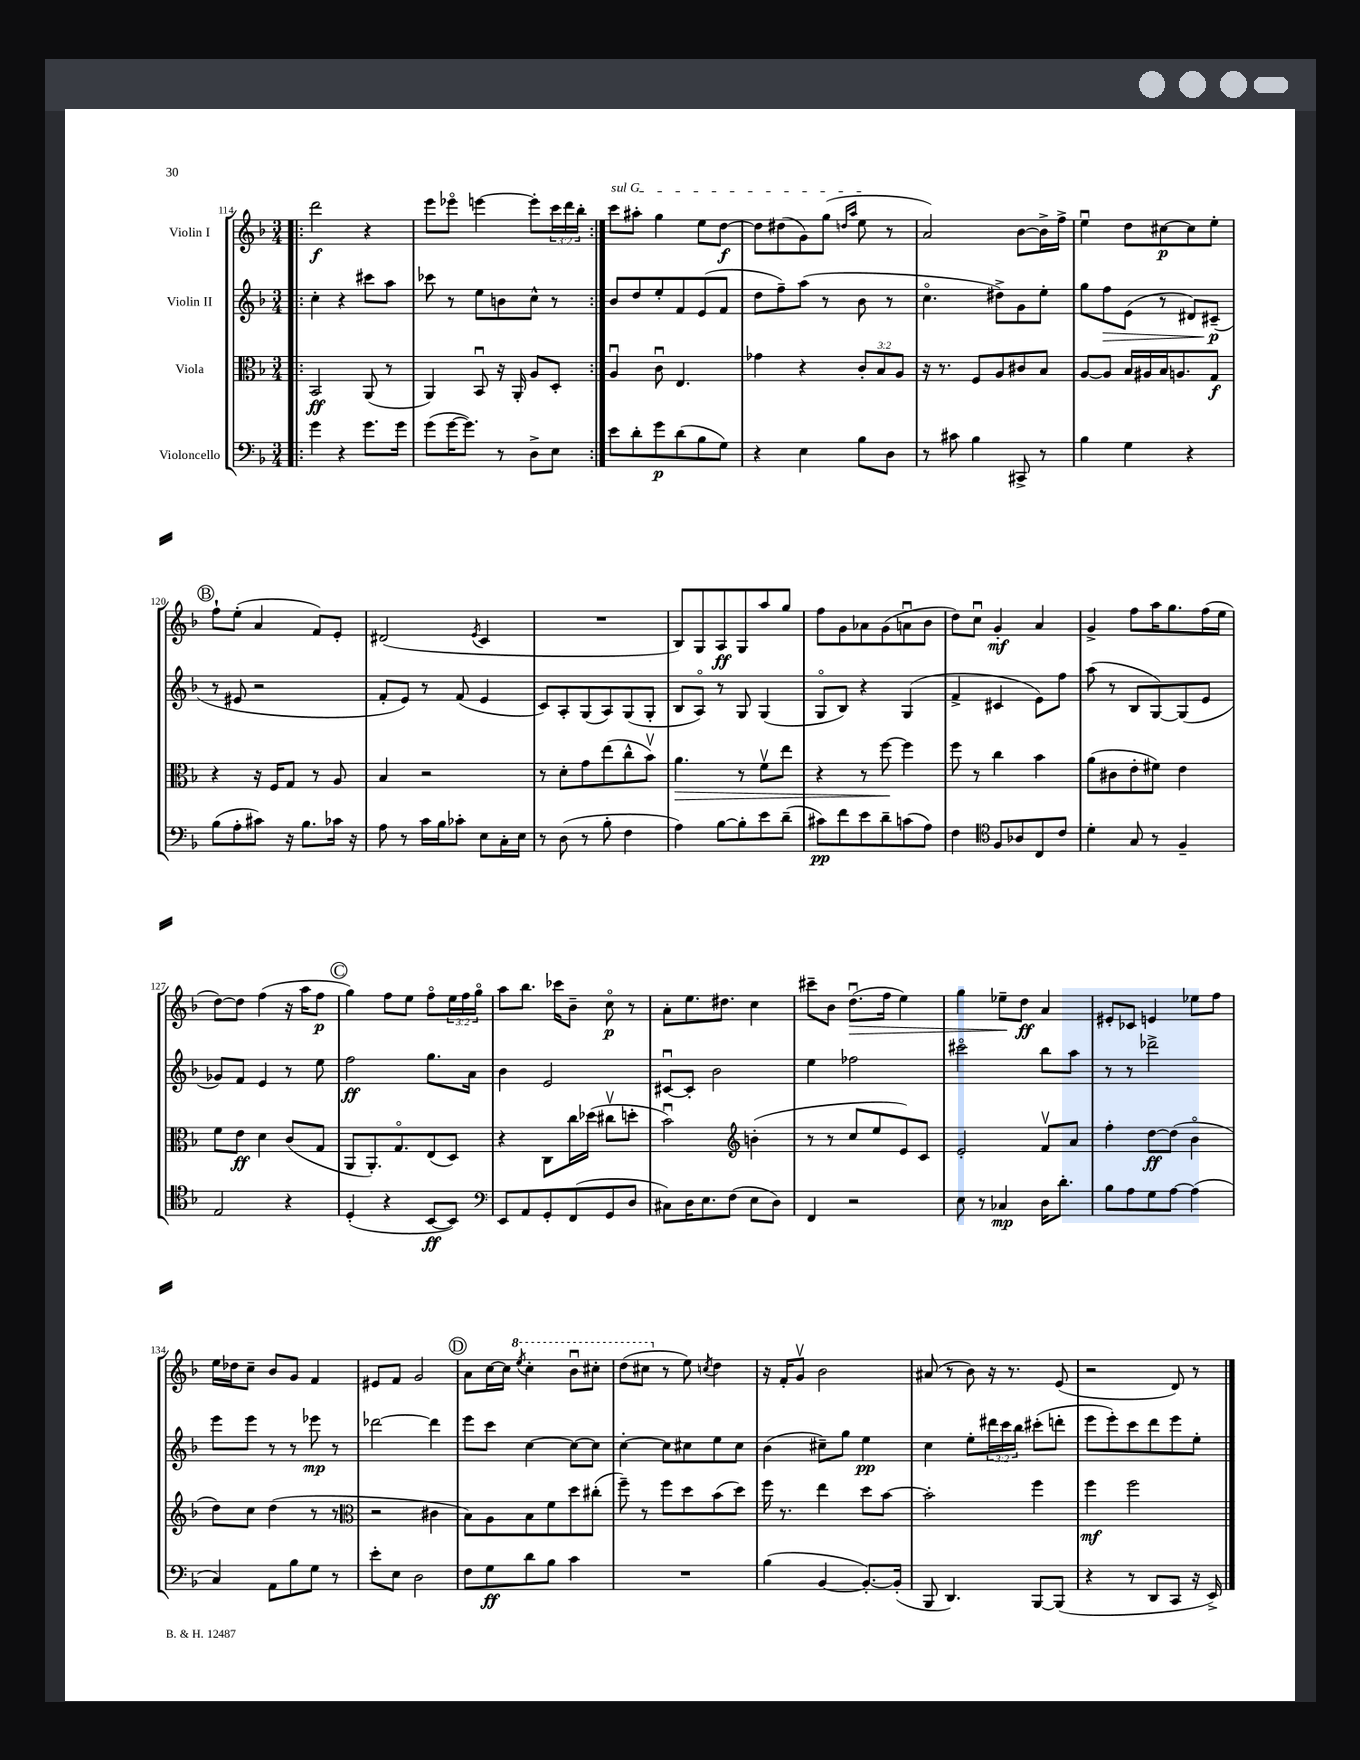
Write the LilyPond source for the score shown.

<<
\new StaffGroup <<
\new Staff = "s0" \with { instrumentName = "Violin I" } {
    \clef treble \key f \major \numericTimeSignature \time 3/4 \override Staff.TupletNumber.text = #tuplet-number::calc-fraction-text
    \repeat volta 2 { \bar ".|:" d'''2\f r4 |
    e'''8 ees'''8\flageolet e'''4~ e'''8-. \tuplet 3/2 { c'''16 d'''16 bes''16-. } | }
    \once \override TextSpanner.bound-details.left.text = \markup { \italic "sul G" } c'''8\startTextSpan ais''8-. g''4 e''8 d''8~\f |
    d''8 dis''8( g'8) g''8( \grace { d''16 a''16 } e''8\stopTextSpan r8 |
    a'2) bes'8~ bes'16-> f''16-> |
    e''4\downbow d''8 cis''8~\p cis''8 e''8-. |
    \mark \markup { \circle "B" } f''8-! e''8-.( a'4 f'8) e'8-. |
    dis'2( \acciaccatura { e'8 } c'4 |
    R2. |
    bes8) g8 a8\ff g8 a''8 g''8 |
    f''8 g'8 aes'8 g'8( a'8\downbow bes'8 |
    d''8) c''8\downbow g'4-.\mf a'4 |
    g'4-> f''8 a''16 g''8. f''16( e''16 |
    d''8~) d''8 f''4( r16 a''16 f''8\p |
    \mark \markup { \circle "C" } g''4) f''8 e''8 f''8\flageolet \tuplet 3/2 { e''16 f''16 g''16\flageolet } |
    a''8 bes''8. ces'''16 bes'8-- c''8\flageolet\p r8 |
    a'8-. e''8. dis''8. c''4 |
    cis'''8-- bes'8 d''8.\downbow\>( f''16 e''4) |
    g''4 ees''8--\! d''8\ff a'4 |
    eis'8-. ces'8 e'4 ees''8 f''8 |
    e''16 des''16 c''8-- bes'8 g'8 f'4 |
    eis'8 f'8 g'2 |
    \mark \markup { \circle "D" } a'8 c''16~ c''16 \ottava #1 \acciaccatura { e'''8 } c'''4-. bes''8\downbow cis'''8-. |
    d'''8( cis'''8 \ottava #0 r8 e''8) \acciaccatura { c''!8 } d''4 |
    r16 f'16-. g'8\upbow bes'2 |
    ais'8( r8 bes'8) r16 r8. e'8( |
    r2 d'8) r8 \bar "|." |
}
\new Staff = "s1" \with { instrumentName = "Violin II" } {
    \clef treble \key f \major \numericTimeSignature \time 3/4 \override Staff.TupletNumber.text = #tuplet-number::calc-fraction-text
    \repeat volta 2 { \bar ".|:" c''4-. r4 cis'''8 a''8 |
    ces'''8 r8 e''8 b'8 c''8-^ r8 | }
    bes'8 d''8 e''8-. f'8 e'8( f'8 |
    d''8 f''8--) a''8( r8 bes'8 r8 |
    c''4.\flageolet dis''8->) g'8 e''8-. |
    g''8 f''8\> e'8( r8 dis'8) cis'8--\p\!( |
    \mark \markup { \circle "B" } r8 eis'8 r2 |
    f'8-. e'8) r8 f'8( e'4 |
    c'8) a8-. g8( a8) g8( g8-. |
    bes8 a8\flageolet) r8 g8 g4( |
    g8\flageolet bes8) r4 g4( |
    f'4-> cis'4 e'8) f''8 |
    a''8( r8 bes8 g8~) g8( e'8 |
    ges'8) f'8 e'4 r8 e''8 |
    \mark \markup { \circle "C" } f''2\ff g''8. a'16 |
    bes'4 e'2 |
    cis'8~\downbow cis'8-. bes'2 |
    e''4 fes''2 |
    cis'''2\flageolet bes''8 a''8 |
    r8 r8 des'''2-> |
    e'''8 e'''8 r8 r8 ees'''8\mp r8 |
    des'''2~ des'''4 |
    \mark \markup { \circle "D" } e'''8 c'''8 c''4~ c''8~ c''8 |
    c''4~-. c''8 cis''8 e''8 cis''8 |
    bes'4( cis''8--) g''8 e''4\pp |
    c''4 e''8-. \tuplet 3/2 { dis'''16 c'''16 bes''16 } cis'''8-.( d'''8-. |
    e'''8 e'''8-.) c'''8 d'''8 e'''8 e''8-. \bar "|." |
}
\new Staff = "s2" \with { instrumentName = "Viola" } {
    \clef alto \key f \major \numericTimeSignature \time 3/4 \override Staff.TupletNumber.text = #tuplet-number::calc-fraction-text
    \repeat volta 2 { \bar ".|:" bes,2\ff a,8( r8 |
    a,4) bes,8\downbow r16 a,16-. a8 d8-. | }
    a4\downbow c'8\downbow e4. |
    ges'4 r4 \tuplet 3/2 { c'8-. bes8 a8 } |
    r16 r8. f8 a8 cis'8 bes8 |
    a8~ a8 bes16 ais16 bes16 a8. g8\f |
    \mark \markup { \circle "B" } r4 r16 f16 g8 r8 a8 |
    bes4 r2 |
    r8 d'8-. g'8 e''8( c''8-^ bes'8\upbow) |
    a'4.\> r8 f'8\upbow e''8 |
    r4 r8 f''8~\! f''4 |
    f''8 r8 c''4 bes'4 |
    a'8( cis'8 e'8-. fis'8) e'4 |
    f'8 e'8\ff d'4 c'8( g8 |
    \mark \markup { \circle "C" } a,8 a,8.-.) g8.\flageolet e8( d8) |
    r4 c8 c''16 des''16( cis''8\upbow d''8-. |
    bes'2\downbow) \clef treble b'4-.( |
    r8 r8 c''8 e''8 e'8) c'8 |
    e'2-. f'8\upbow a'8 |
    f''4-. d''8~\ff d''8( bes'4\flageolet |
    d''8) c''8 d''4( r8 r8 |
    \clef alto r2 cis'4 |
    \mark \markup { \circle "D" } bes8) a8 bes8 f'8 d''8 cis''8-.( |
    f''8--) r8 f''8 d''8 bes'8( d''8) |
    f''16 r8. e''4 d''8 bes'8~ |
    bes'2-. f''4 |
    f''4\mf f''2 \bar "|." |
}
\new Staff = "s3" \with { instrumentName = "Violoncello" } {
    \clef bass \key f \major \numericTimeSignature \time 3/4
    \repeat volta 2 { \bar ".|:" g'4 r4 g'8. g'16 |
    g'8( g'16~ g'8.) r8 d8-> e8 | }
    e'8 d'8-. g'8\p d'8( bes8 g8) |
    r4 e4 bes8 d8 |
    r8 cis'8 bes4 cis,8-> r8 |
    bes4 g4 r4 |
    \mark \markup { \circle "B" } bes8( a8-. cis'8) r16 bes8. ces'16 r16 |
    a8 r8 c'16 bes16 ces'8-. e8 c16-. e16 |
    r8 d8( r8 bes8-. f4 |
    a4) bes8~ bes8-. e'8 d'8--( |
    cis'8\pp) f'8 e'8 d'8-- c'8( a8) |
    f4 \clef tenor f8 aes8 c8 c'8 |
    d'4-. g8 r8 f4-- |
    e2 r4 |
    \mark \markup { \circle "C" } d4-.( r4 bes,8~\ff bes,8) |
    \clef bass e,8 a,8 g,8-. f,8( g,8 d8 |
    cis8) d16 e8. f8( e8 d8) |
    f,4 r2 |
    e8 r8 ces4\mp d16 d'8.-. |
    bes8 a8 g8 a8~ a4( |
    c4) a,8 bes8 g8 r8 |
    e'8-. e8 d2 |
    \mark \markup { \circle "D" } f8 g8\ff d'8 bes8 c'4 |
    R2. |
    bes4( bes,4~ bes,8.~-.) bes,16-.( |
    bes,,8 d,4.) bes,,8~ bes,,8( |
    r4 r8 d,8 c,8 r16 e,16->) \bar "|." |
}
>>
>>
\layout { \context { \Score currentBarNumber = #114 } }
